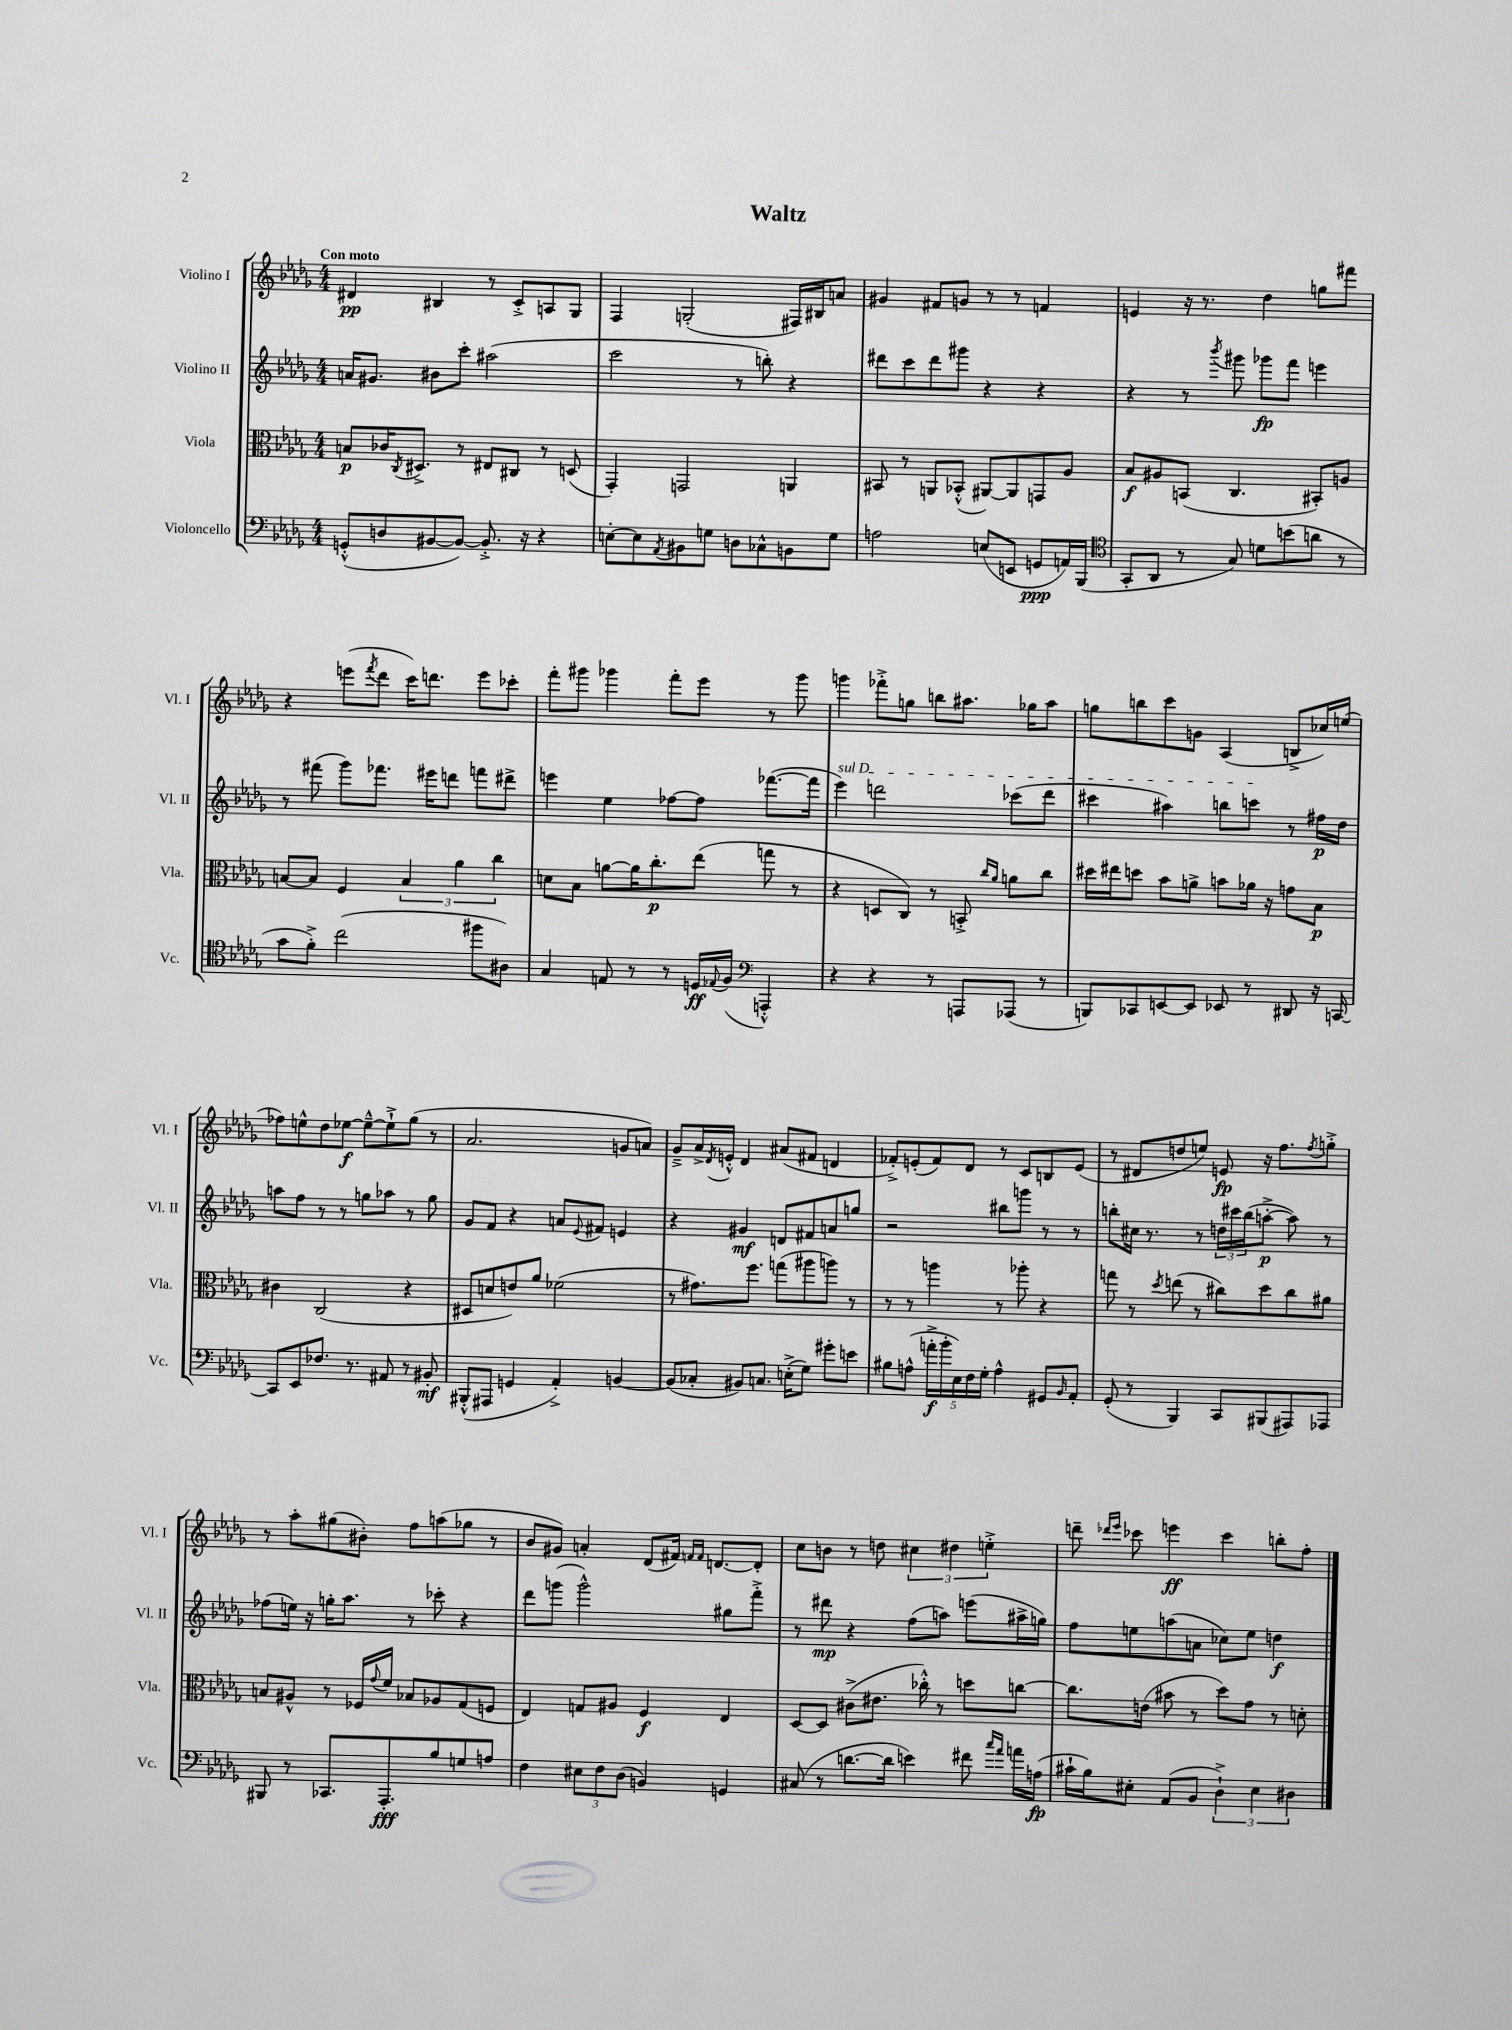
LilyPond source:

\header { title = "Waltz" }
<<
\new StaffGroup <<
\new Staff = "s0" \with { instrumentName = "Violino I" shortInstrumentName = "Vl. I" } {
    \clef treble \key des \major \numericTimeSignature \time 4/4 \tempo "Con moto"
    dis'4\pp bis4 r8 c'8-.-> a8 ges8 |
    f4 g2-.( fis16) bis16 a'8 |
    gis'4 fis'8 g'8 r8 r8 f'4 |
    e'4 r16 r8. des''4 g''8 fis'''8 |
    r4 e'''8( \acciaccatura { f'''8 } des'''8 c'''16) d'''8. e'''8 ces'''8-. |
    f'''8-. gis'''8 ges'''4 f'''8-. ees'''8 r8 ges'''8 |
    g'''4 fes'''8-.-> g''8 b''8 ais''8. ges''16 ais''8 |
    g''8 b''8 c'''8 g'8 aes4( b8-> ces''16) e''16( |
    fes''8) e''8-^ des''8 ees''8~\f ees''8~---^ ees''8-!-> ges''8( r8 |
    aes'2. g'8 a'8) |
    ges'8---> aes'16-> \acciaccatura { des'8 } e'16-.-^ des'4 ais'8( fis'8 d'4 |
    fes'8-.->) e'8-.( fes'8) des'8 r8 c'8 b8 e'8( |
    r8 dis'8 d''8 e''8) e'8\fp r16 f''8. \acciaccatura { f''8 } g''8-.-> |
    r8 aes''8-. gis''8( bis'8-.) f''8 a''8( ges''8 r8 |
    bes'8 gis'8) a'4-. des'8( fis'16) \grace { f'16 f'16 } d'8.~ d'8-. |
    c''8 b'8 r8 d''8 \tuplet 3/2 { cis''4 dis''4 e''4-.-> } |
    d'''8-- \grace { des'''16 ees'''16 } ces'''8 e'''4\ff ces'''4 b''8-. f''8-. \bar "|." |
}
\new Staff = "s1" \with { instrumentName = "Violino II" shortInstrumentName = "Vl. II" } {
    \clef treble \key des \major \numericTimeSignature \time 4/4
    a'16 gis'8. bis'8 c'''8-. ais''2( |
    c'''2 r8 b''8-.) r4 |
    dis'''8 c'''8 dis'''8 gis'''8 r4 r4 |
    r4 r8 \acciaccatura { bes'''8 } gis'''8 ges'''8\fp f'''8 e'''4 |
    r8 fis'''8( ges'''8) fes'''8. eis'''16 d'''8 f'''8 dis'''8-> |
    e'''4 ees''4 fes''8~ fes''8 fes'''8.~( fes'''16 |
    \once \override TextSpanner.bound-details.left.text = \markup { \italic "sul D" } ees'''4\startTextSpan) d'''2 ces'''8( d'''8 |
    cis'''4 ais''4) b''8 c'''8\stopTextSpan r8 fis''16\p des''16 |
    a''8 f''8 r8 r8 g''8 aes''8 r8 g''8 |
    ges'8 f'8 r4 a'8 \appoggiatura { ees'8 } fis'8 e'4 |
    r4 gis'4\mf d'8 fis'8 a'8 g''8 |
    r2 bis''8 g'''8 r8 r8 |
    b''8-. cis''16 r8. r8 \tuplet 3/2 { d''16 cis'''16 b''16( } a''8~-.->\p a''8) r8 |
    fes''8( e''16) r16 g''16-. aes''8. r8 ces'''8-. r4 |
    des'''8 g'''8( g'''2-^) gis''8 f'''8-.-> |
    r8 dis'''8\mp r4 f''8( a''8) e'''8( ais''16-> g''16) |
    f''8 e''8 a''8( a'8 ces''8) e''8 d''4\f \bar "|." |
}
\new Staff = "s2" \with { instrumentName = "Viola" shortInstrumentName = "Vla." } {
    \clef alto \key des \major \numericTimeSignature \time 4/4
    b8\p ces'16 \acciaccatura { c8 } dis8.-> r8 eis8 cis8 r8 d8( |
    ges,4-.) g,2 a,4 |
    bis,8 r8 a,8 bes,8-.-^( ais,8~) ais,8 g,8 aes8 |
    bes8\f ais8 b,8( c4. bis,8-.) a8 |
    b8~ b8 f4 \tuplet 3/2 { b4 aes'4 c''4 } |
    d'8 bes8 a'8~ a'16 c''8.-.\p ees''8( g''8 r8 |
    r4 d8 c8) r8 b,8-.-> \grace { c''16 aes'16 } a'8 c''8 |
    dis''16 eis''16 d''8 bes'8 a'8-> b'8 aes'16 r16 g'8 bes8\p |
    cis'4 c2( r4 |
    dis8 d'8 e'8) aes'8 fes'2( |
    r8 gis'8.) f''8. g''8( ais''8 a''8) r8 |
    r8 r8 a''4 r8 aes''8-. r4 |
    g''8 r8 \acciaccatura { des''8 } e''8( r8 cis''8) des''8 cis''8 ais'8 |
    b8 ais8-^ r8 fes16 \appoggiatura { ges'8 } f'16 bes8 aes8 ges8( f8 |
    ees4) g8 ais8 f4\f ees4 |
    des8~ des8 cis'8->( eis'8. ces''16-.-^) r8 d''8 c''8~ |
    c''8. e'16( bis'8 r8 des''8) ges'8 r8 d'8-. \bar "|." |
}
\new Staff = "s3" \with { instrumentName = "Violoncello" shortInstrumentName = "Vc." } {
    \clef bass \key des \major \numericTimeSignature \time 4/4
    g,8-.-^( d8 bis,8~ bis,8~) bis,8.-.-> r16 r4 |
    e8~-. e8 \acciaccatura { aes,8 } bis,8 g8 d8 ces8-^ b,8 g8 |
    a2 e8( e,8 g,8\ppp a,16) bes,,16( |
    \clef tenor ges,8-. aes,8 r8 ges8) d'8 b'8( a'8 r8 |
    ges'8 f'8-.->) c''2( fis''8 ais8) |
    ges4 e8 r8 r8 d16\ff \appoggiatura { ees8 } f16( \clef bass a,,4-.-^) |
    r4 r4 r8 a,,8 aes,,8( r8 |
    b,,8) ces,8 e,8~ e,8 ees,8 r8 dis,8 r16 c,16~ |
    c,8 ees,8 fes8. r8. ais,8 r8 bis,8-.\mf |
    bis,,8-.-^( ais,,8 g,4 aes,4-.->) b,4~ |
    b,8( ces8-. bis,8) c8. e16-.->( ges8) gis'8-. e'8 |
    bis8 a8-^( \tuplet 5/4 { a'16-.->\f bes'16-. ees16) f16 ges16-. } a4-^ gis,8 \grace { bes,16 } aes,8-. |
    ges,8-.( r8 bes,,4) c,8 bis,,8( ais,,8) aes,,8 |
    bis,,8 r8 ces,8. aes,,8.-.\fff bes8 g8 a8 |
    f4 \tuplet 3/2 { eis8 f8 des8( } b,4) g,4 |
    cis8( r8 d'8.~ d'16 e'4) fis'8 \grace { c''16 aes'16 } a'16 a16\fp( |
    cis'16-! bes16) eis8-. aes,8( bes,8 \tuplet 3/2 { des4-!->) eis4 dis4 } \bar "|." |
}
>>
>>
\layout { \context { \Score \remove "Bar_number_engraver" } }
